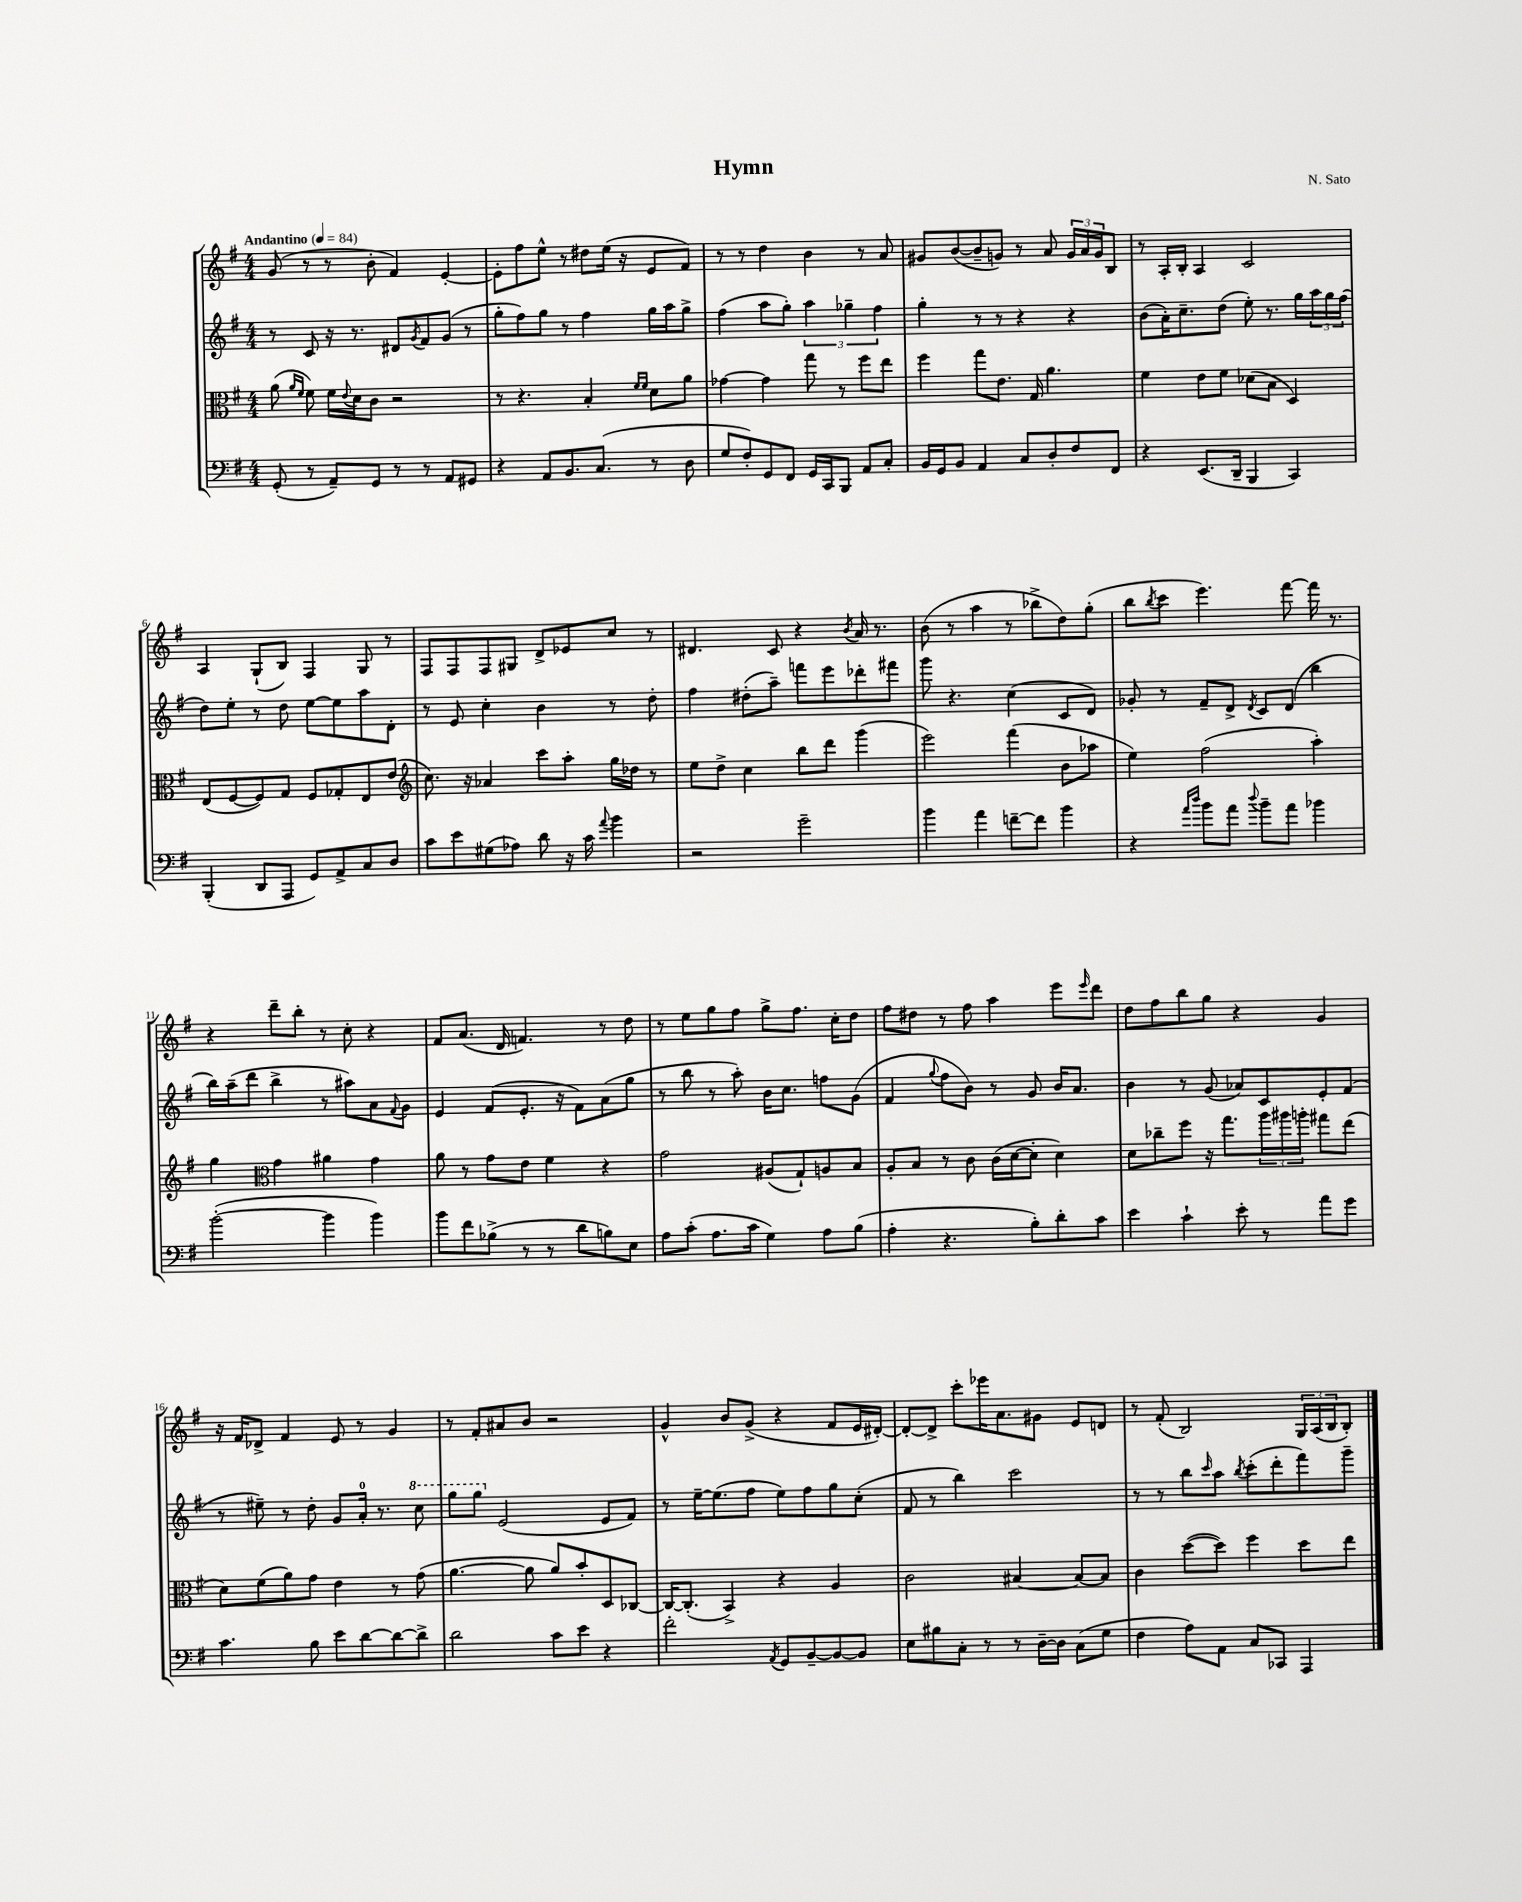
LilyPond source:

\header { title = "Hymn" composer = "N. Sato" }
<<
\new StaffGroup <<
\new Staff = "s0" {
    \clef treble \key g \major \numericTimeSignature \time 4/4 \tempo "Andantino" 4 = 84
    g'8( r8 r8 b'8-. fis'4) e'4~-. |
    e'8-. fis''8 e''8-^ r8 dis''8 e''16( r16 e'8 fis'8) |
    r8 r8 d''4 b'4 r8 a'8 |
    gis'8 b'8~( b'8-- g'8) r8 a'8 \tuplet 3/2 { g'16 a'16 g'16 } b8 |
    r8 a16-. b16-. a4 c'2 |
    a4 g8-!( b8) fis4 g8 r8 |
    fis8 fis8 fis8 gis8 d'8-> ees'8 c''8 r8 |
    dis'4. c'8 r4 \acciaccatura { b'8 } a'16 r8. |
    b'8( r8 a''4 r8 bes''8-> d''8) g''8-.( |
    b''8 \acciaccatura { b''8 } c'''8 e'''4.) fis'''8~ fis'''16 r8. |
    r4 d'''8-- b''8-. r8 c''8-. r4 |
    fis'8 a'8.( d'16 f'4.) r8 d''8 |
    r8 e''8 g''8 fis''8 g''8-> fis''8. c''16-. d''8 |
    fis''8 dis''8 r8 fis''8 a''4 e'''8 \grace { e'''16 } d'''8 |
    d''8 fis''8 b''8 g''8 r4 g'4 |
    r16 fis'16 des'8-> fis'4 e'8 r8 g'4 |
    r8 fis'8-. ais'8 b'8 r2 |
    g'4-^ b'8 g'8->( r4 fis'8 e'16 dis'16~-.) |
    dis'8~-. dis'8-> c'''8-. ees'''16 a'8. gis'8 e'8 d'8 |
    r8 fis'8-.( b2) \tuplet 3/2 { g16 a16( b16 } b8-.) \bar "|." |
}
\new Staff = "s1" {
    \clef treble \key g \major \numericTimeSignature \time 4/4
    r8 c'8 r16 r8. dis'8 \acciaccatura { g'8 } fis'8 g'8( r8 |
    g''8-. fis''8) g''8 r8 fis''4 g''16 a''16 g''8-> |
    fis''4( a''8 g''8-.) \tuplet 3/2 { a''4 ges''4-- fis''4 } |
    g''4-. r8 r8 r4 r4 |
    b'8( a'16-.) c''8.-- d''8( e''8-.) r8. g''16 \tuplet 3/2 { a''16 g''16 fis''16( } |
    d''8) e''8-. r8 d''8 e''8~ e''8 a''8 d'8-. |
    r8 e'8 c''4-. b'4 r8 d''8-. |
    fis''4 dis''8-.( a''8--) f'''8 e'''8 des'''8-. fis'''8 |
    g'''8 r4. c''4( c'8 d'8) |
    ges'8-. r8 fis'8-- d'8-> \acciaccatura { d'8 } c'8 d'8( b''4 |
    b''16) a''16--( d'''8 b''4-> r8 ais''8) a'8 \appoggiatura { fis'8 } g'8 |
    e'4 fis'8( e'8.-. r16 fis'8) a'8( g''8 |
    r8 b''8 r8 a''8-.) b'16 c''8. f''8 g'8( |
    fis'4 \appoggiatura { g''8 } fis''8 b'8) r8 g'8 b'16 a'8. |
    b'4 r8 g'8( aes'8) c'8 e'8-. fis'8( |
    r8 eis''8--) r8 d''8-. g'8 a'16-0-. r8. \ottava #1 c'''8 |
    g'''8 g'''8 \ottava #0 e'2( e'8 fis'8) |
    r8 e''16~-- e''8.( fis''8 e''8) fis''8 g''8 c''8-.( |
    fis'8 r8 b''4) c'''2 |
    r8 r8 b''8 \grace { c'''16 } a''8 \acciaccatura { b''8 } c'''8-.( d'''8-. fis'''8) g'''8-- \bar "|." |
}
\new Staff = "s2" {
    \clef alto \key g \major \numericTimeSignature \time 4/4
    a'8( \grace { a'16 fis'16 } fis'8) fis'16 \appoggiatura { e'8 } d'16 c'8 r2 |
    r8 r4. b4-. \grace { fis'16 fis'16 } d'8 a'8 |
    ges'4~ ges'4 g''8 r8 fis''8 e''8 |
    fis''4 g''8 e'8. g16 a'4. |
    fis'4 e'8 fis'8 des'8( b8 d4) |
    e8( fis8~ fis8) g8 fis8 ges8-. e8 e'8( |
    \clef treble c''8.) r16 aes'4 c'''8 a''8-. g''16 des''16 r8 |
    e''8 d''8-> c''4 b''8 d'''8 g'''4( |
    e'''2) fis'''4( b'8 aes''8 |
    e''4) fis''2( a''4-.) |
    g''4 \clef alto g'4 ais'4 g'4 |
    a'8 r8 g'8 e'8 fis'4 r4 |
    g'2 ais8( g8-!) a8 b8 |
    a8-. b8 r8 c'8 c'16( d'16~ d'8-. d'4) |
    d'8 ces''8-- fis''8 r16 g''8. \tuplet 3/2 { a''16 ais''16 a''16-. } gis''8 e''8( |
    d'8) fis'8( a'8) g'8 e'4 r8 g'8( |
    a'4.~ a'8 a'8) b'8-. d8 ces8~ |
    ces16~ ces8.-.( b,4->) r4 a4 |
    c'2 bis4~ bis8~ bis8 |
    c'4 d''8~( d''8) fis''4 d''8 e''8 \bar "|." |
}
\new Staff = "s3" {
    \clef bass \key g \major \numericTimeSignature \time 4/4
    g,8-.( r8 a,8--) g,8 r8 r8 a,8 gis,8 |
    r4 a,8 b,8. c8.( r8 d8 |
    g8 fis8-.) g,8 fis,8 g,16 c,16 b,,8 a,8 c8-. |
    b,16 g,16 b,8 a,4 c8 d8-. fis8 fis,8 |
    r4 e,8.( d,16-- b,,4 c,4) |
    b,,4-.( d,8 a,,8 g,8) a,8-> c8 d8 |
    c'8 e'8 gis8( aes8) d'8 r16 c'16 \appoggiatura { a'8 } b'4 |
    r2 g'2-- |
    b'4 a'4 f'8~-- f'8 b'4 |
    r4 \grace { a'16 d''16 } b'8 a'8 \appoggiatura { d''8 } b'8-- a'8 bes'4 |
    b'2~-.( b'4 b'4) |
    b'8 fis'8 bes8->( r8 r8 d'8 b8) e8 |
    a8 c'8-.( a8. c'16 g4) a8 b8( |
    a4-. r4. b8-.) d'8-. c'8 |
    e'4 c'4-! e'8-. r8 a'8 g'8 |
    c'4. b8 e'8 d'8~ d'8~ d'8-> |
    d'2 c'8 e'8 r4 |
    fis'2-. \acciaccatura { a,8 } g,8 b,8~-- b,8~ b,8 |
    e8 bis8 c8-. r8 r8 d16~-- d16 c8( g8 |
    fis4 a8) a,8 c8 ces,8 a,,4 \bar "|." |
}
>>
>>
